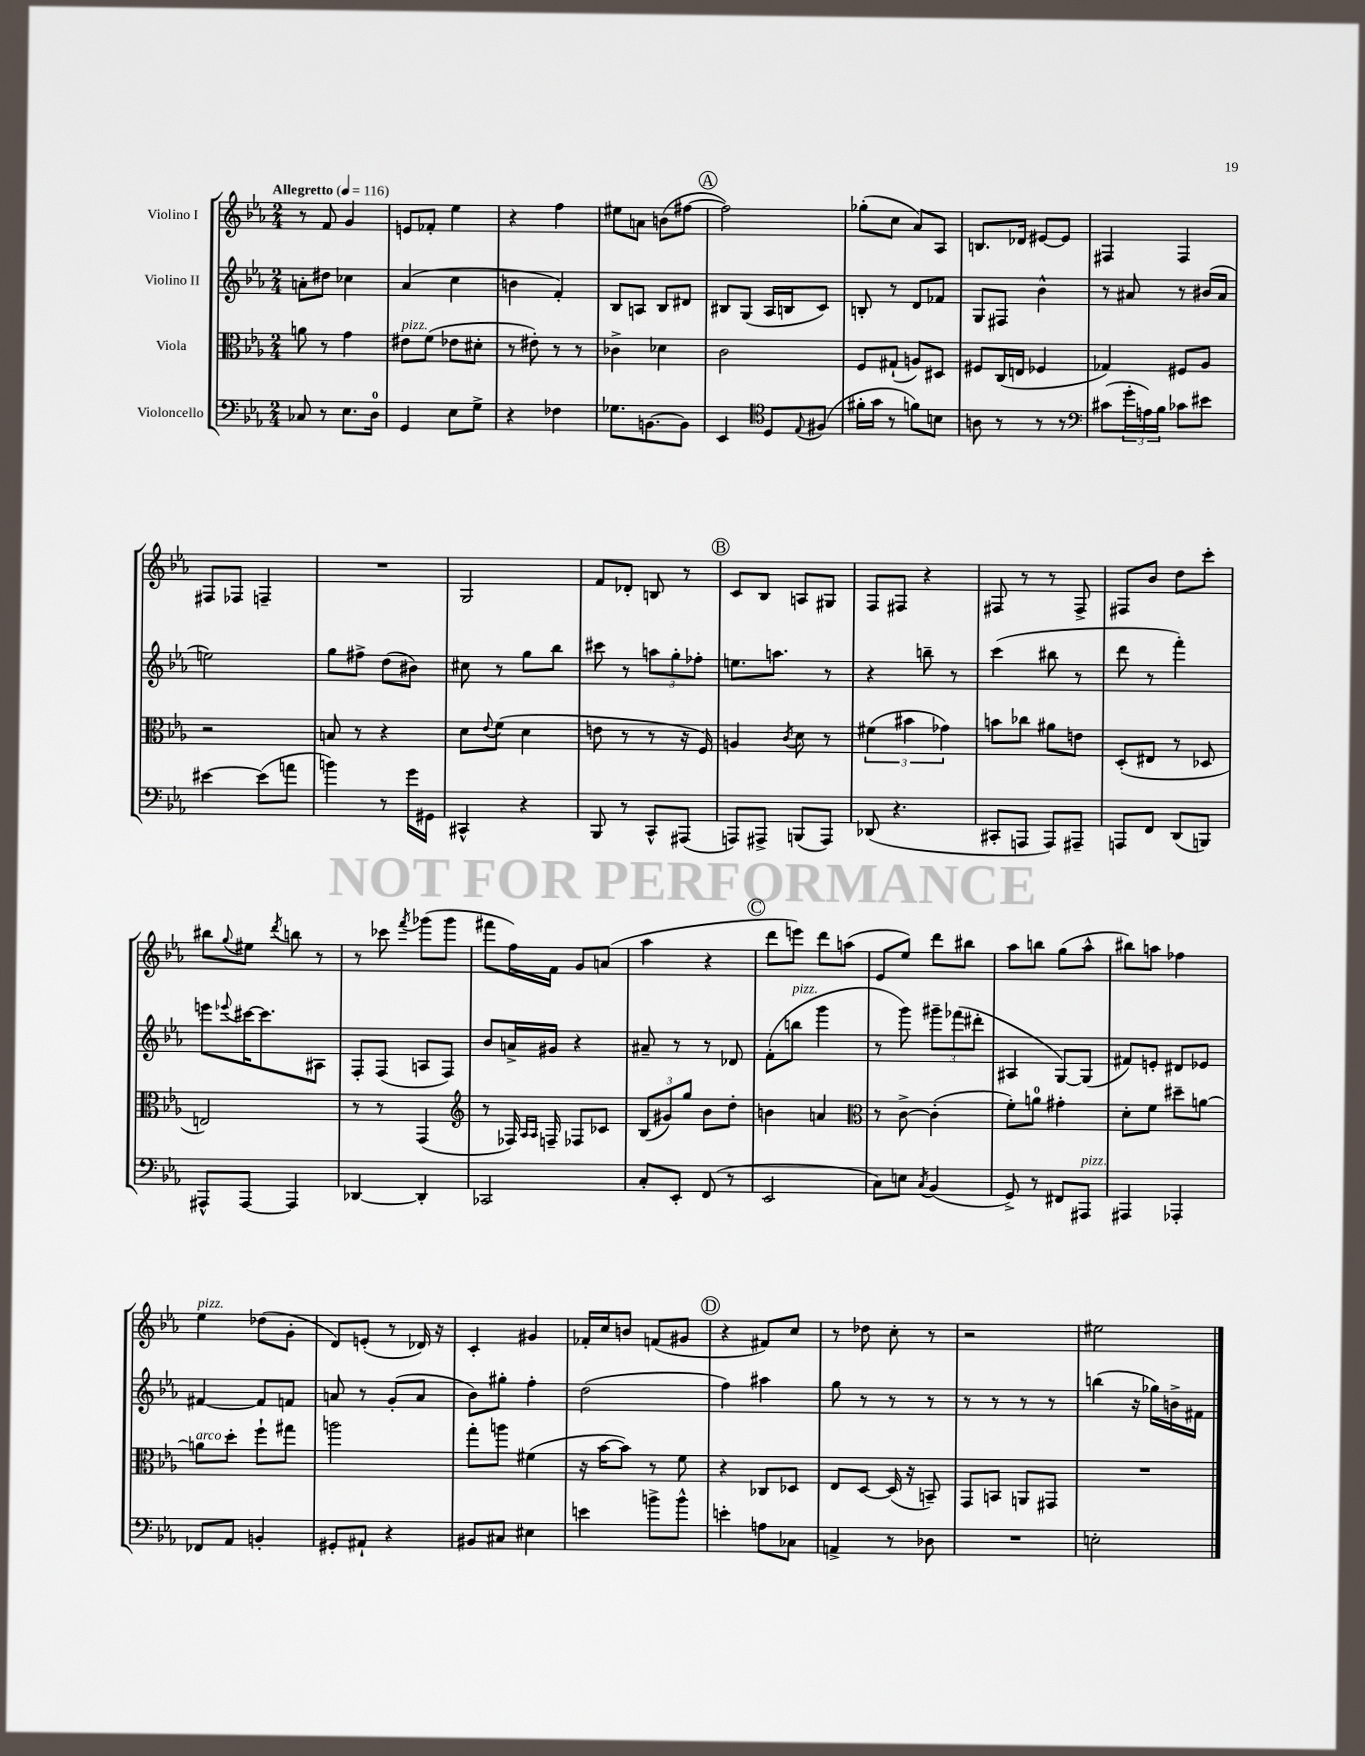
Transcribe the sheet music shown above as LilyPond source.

<<
\new StaffGroup <<
\new Staff = "s0" \with { instrumentName = "Violino I" } {
    \clef treble \key ees \major \numericTimeSignature \time 2/4 \tempo "Allegretto" 4 = 116
    r8 f'8 g'4 |
    e'8 fes'8-. ees''4 |
    r4 f''4 |
    eis''8 a'8 b'8( fis''8~ |
    \mark \markup { \circle "A" } fis''2) |
    ges''8-.( c''8 aes'8) aes8 |
    b8. des'16 eis'8~ eis'8 |
    fis4 fis4 |
    fis8 fes8 f4-- |
    R2 |
    g2 |
    f'8 des'8-. b8 r8 |
    \mark \markup { \circle "B" } c'8 bes8 a8 gis8 |
    f8 fis8 r4 |
    fis8 r8 r8 fis8-> |
    fis8 bes'8 d''8 c'''8-. |
    bis''8 \appoggiatura { g''8 } eis''8 \acciaccatura { d'''8 } b''8 r8 |
    r8 ces'''8 \acciaccatura { f'''8 } ges'''8( ges'''8 |
    fis'''8 f''16) f'16 g'8 a'8( |
    aes''4 r4 |
    \mark \markup { \circle "C" } d'''8 e'''8) d'''8 a''8( |
    ees'8 ees''8) d'''8 bis''8 |
    aes''8 b''8 g''8( aes''8-^ |
    bis''8) a''8 fes''4 |
    ees''4^\markup { \italic "pizz." } des''8( g'8-. |
    d'8) e'8-.( r8 des'16) r16 |
    c'4-. gis'4 |
    fes'16-. c''16 b'8 f'8( gis'8 |
    \mark \markup { \circle "D" } r4 fis'8) c''8 |
    r8 des''8 c''8-. r8 |
    r2 |
    eis''2 \bar "|." |
}
\new Staff = "s1" \with { instrumentName = "Violino II" } {
    \clef treble \key ees \major \numericTimeSignature \time 2/4
    a'8-. dis''8 ces''4 |
    aes'4( c''4 |
    b'4 f'4-.) |
    bes8 a8 bes8 dis'8 |
    \mark \markup { \circle "A" } bis8 g8( aes16 b16 c'8) |
    b8-. r8 d'8 fes'8 |
    g8 fis8 bes'4-^ |
    r8 ais'8 r8 bis'16( ais'16 |
    e''2) |
    g''8 fis''8-> d''8( bis'8) |
    cis''8 r8 g''8 bes''8 |
    cis'''8 r8 \tuplet 3/2 { a''8 g''8-. fes''8-. } |
    \mark \markup { \circle "B" } e''8. a''8. r8 |
    r4 b''8-- r8 |
    c'''4( bis''8 r8 |
    d'''8 r8 f'''4-.) |
    e'''8 \appoggiatura { ees'''8 } cis'''16~ cis'''8. ais8 |
    f8-. f8( a8 f8) |
    bes'8 a'16-> gis'16 r4 |
    ais'8-- r8 r8 des'8 |
    \mark \markup { \circle "C" } f'8-.( b''8^\markup { \italic "pizz." } g'''4 |
    r8 g'''8) \tuplet 3/2 { gis'''8-- fes'''8( dis'''8-. } |
    ais4 g8~) g8( |
    fis'8) e'8-. dis'8 ees'8 |
    fis'4~ fis'8 f'8 |
    a'8 r8 g'8-.( a'8 |
    bes'8) gis''8-. f''4-. |
    d''2( |
    \mark \markup { \circle "D" } f''4) ais''4 |
    g''8 r8 r8 r8 |
    r8 r8 r8 r8 |
    b''4( r16 ges''16) b'16-> fis'16 \bar "|." |
}
\new Staff = "s2" \with { instrumentName = "Viola" } {
    \clef alto \key ees \major \numericTimeSignature \time 2/4
    a'8 r8 g'4 |
    eis'8^\markup { \italic "pizz." } f'8( ees'8 dis'8-. |
    r8 eis'8-.) r8 r8 |
    ces'4-> des'4 |
    \mark \markup { \circle "A" } c'2 |
    f8 gis8-!( a8) dis8 |
    fis8 c16( e16 fes4 |
    ges4) fis8 aes8 |
    r2 |
    b8 r8 r4 |
    d'8 \appoggiatura { ees'8 } f'8( d'4 |
    e'8 r8 r8 r16 f16) |
    \mark \markup { \circle "B" } a4 \acciaccatura { c'8 } d'8 r8 |
    \tuplet 3/2 { fis'4( bis'4 ges'4) } |
    b'8 ces''8 ais'8 e'8 |
    d8-.( eis8 r8 des8 |
    e2) |
    r8 r8 g,4( |
    \clef treble r8 fes16) \grace { aes16 aes16 } f16-- fes8 ces'8 |
    \tuplet 3/2 { bes8( gis'8) g''8 } bes'8 d''8-. |
    \mark \markup { \circle "C" } b'4 a'4 |
    \clef alto r8 c'8~-> c'4-.( |
    f'8-.) a'8-0 gis'4-. |
    d'8-. f'8 dis''8-- a'8~ |
    a'8^\markup { \italic "arco" } d''8-. f''8-! gis''8 |
    a''2 |
    g''8-. a''8 fis'4( |
    r16 bes'16~ bes'8) r8 f'8 |
    \mark \markup { \circle "D" } r4 ces8 des8 |
    ees8 d8~ d16( r16 b,8--) |
    g,8 b,8 a,8 gis,8 |
    R2 \bar "|." |
}
\new Staff = "s3" \with { instrumentName = "Violoncello" } {
    \clef bass \key ees \major \numericTimeSignature \time 2/4
    ces8 r8 ees8. d16-0 |
    g,4 ees8 g8-> |
    r4 fes4 |
    ges8. b,8.~ b,8 |
    \mark \markup { \circle "A" } ees,4 \clef tenor d8 \appoggiatura { ees8 } fis8( |
    fis'16-. g'16 r8 f'8) b8 |
    a8 r8 r8 r8 |
    \clef bass cis'8( \tuplet 3/2 { g'16-. a16) bes16 } ces'8 eis'8 |
    eis'4~ eis'8( a'8 |
    b'4) r8 g'16 gis,16 |
    cis,4-^ r4 |
    bes,,8 r8 c,8-^ ais,,8( |
    \mark \markup { \circle "B" } a,,8) ais,,8-> b,,8( ais,,8) |
    des,8( r4. |
    cis,8-. a,,8 a,,8) ais,,8-- |
    a,,8 f,8 d,8( b,,8) |
    ais,,8-^ ais,,8~ ais,,4 |
    des,4~ des,4-. |
    ces,2 |
    c8-. ees,8-. f,8( r8 |
    \mark \markup { \circle "C" } ees,2 |
    c8) e8 \acciaccatura { c8 } bes,4( |
    g,8->) r8 fis,8 ais,,8^\markup { \italic "pizz." } |
    ais,,4 aes,,4-. |
    fes,8 aes,8 b,4-. |
    gis,8-. ais,8-! r4 |
    bis,8 cis8 eis4 |
    e'4 b'8-> b'8-^ |
    \mark \markup { \circle "D" } e'4-. a8 ces8 |
    a,4-> r8 des8 |
    R2 |
    e2-. \bar "|." |
}
>>
>>
\layout { \context { \Score \remove "Bar_number_engraver" } }
